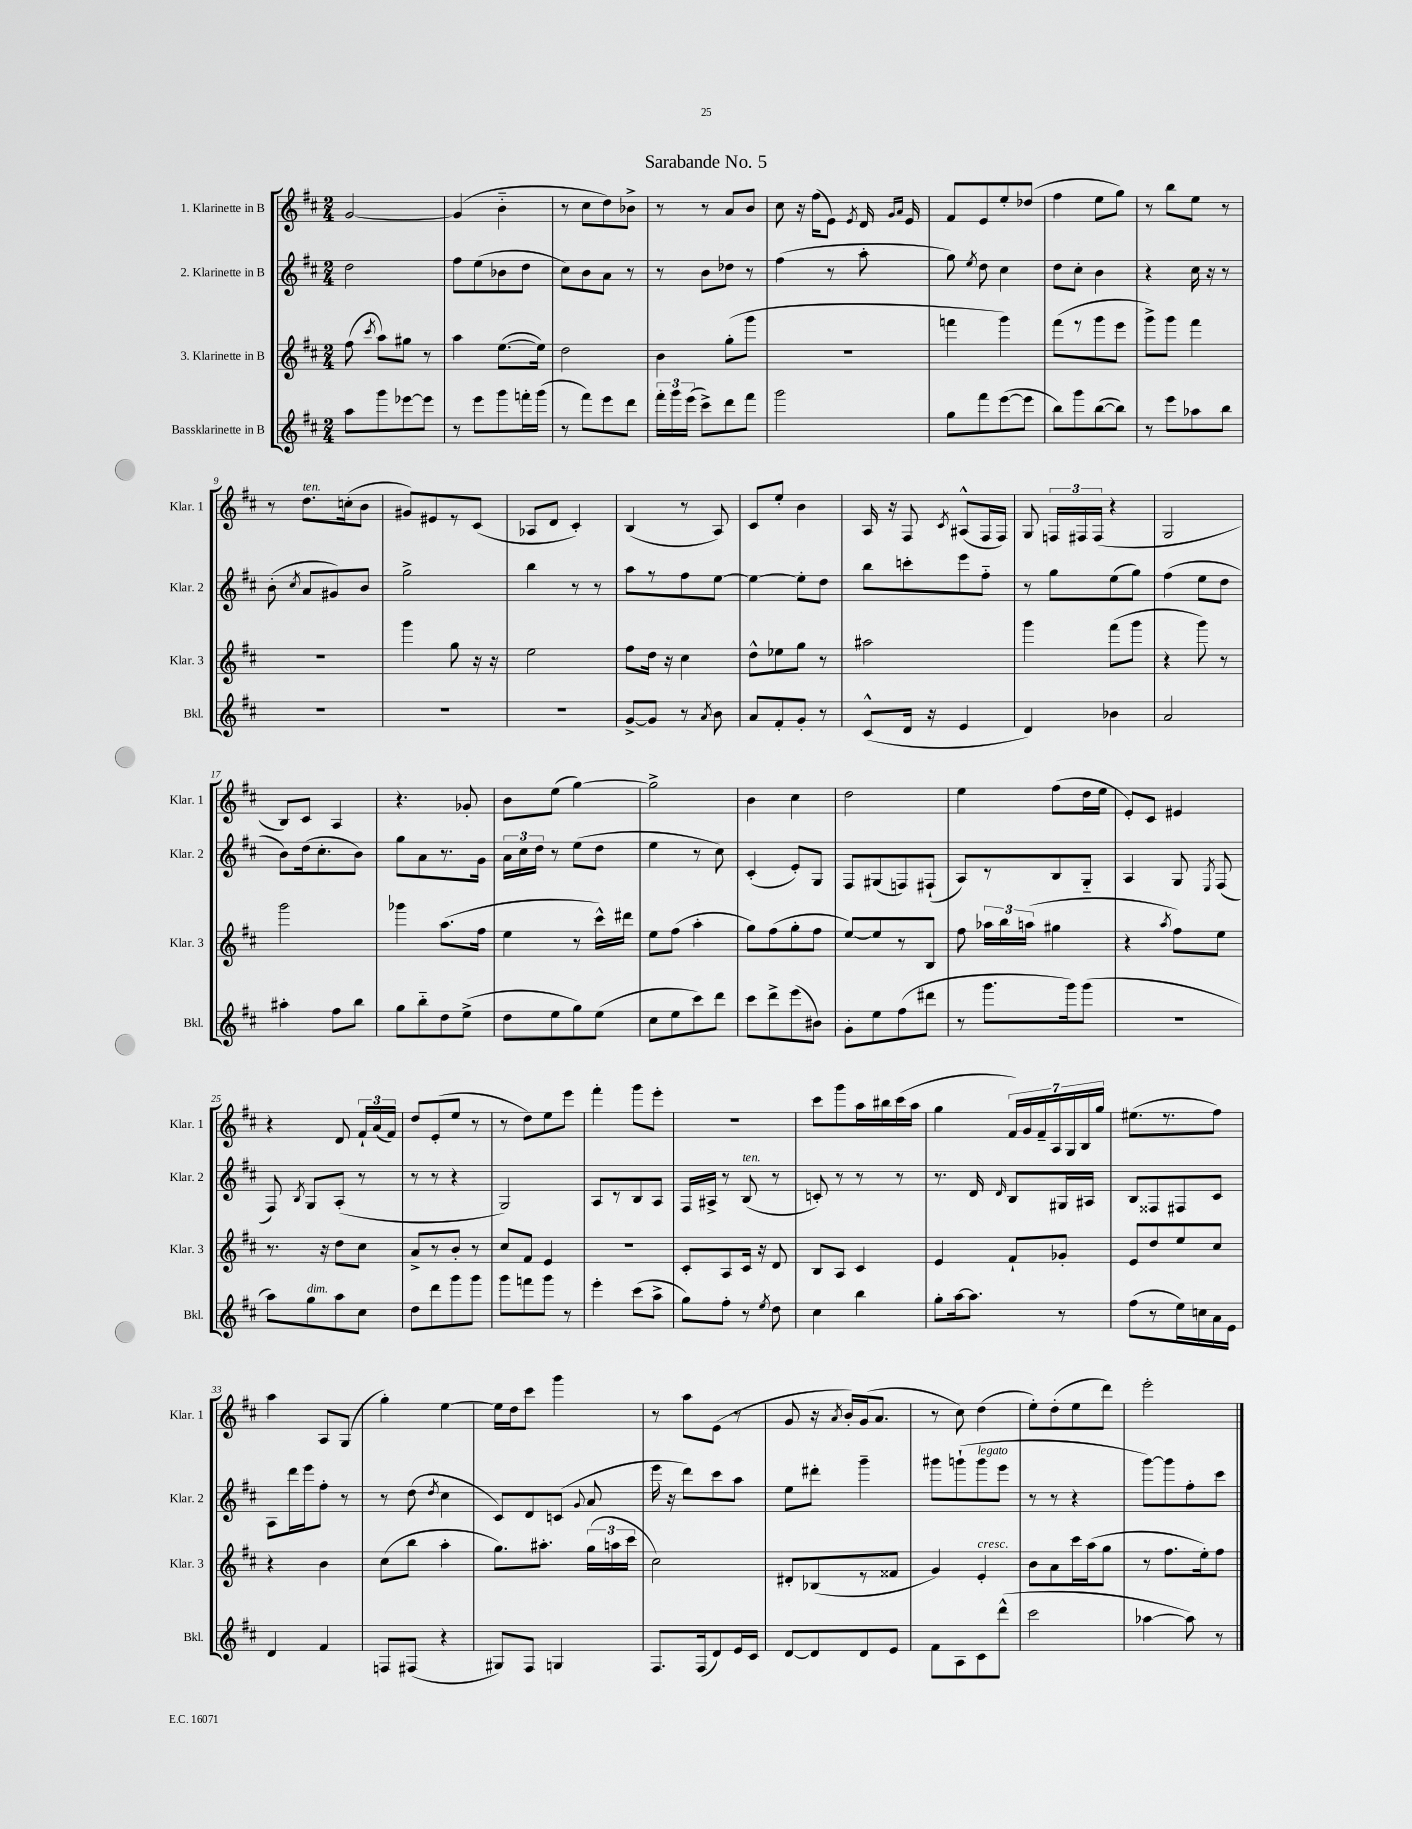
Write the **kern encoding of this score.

**kern	**kern	**kern	**kern
*staff4	*staff3	*staff2	*staff1
*clefG2	*clefG2	*clefG2	*clefG2
*k[f#c#]	*k[f#c#]	*k[f#c#]	*k[f#c#]
*M2/4	*M2/4	*M2/4	*M2/4
8aa	(8ff#	2dd	[2g
.	8qccc#	.	.
8ggg	8aa)	.	.
[8eee-	8gg#	.	.
8eee-]	8r	.	.
=	=	=	=
8r	4aa	8ff#	(4g]
8eee	.	(8ee	.
8ggg	([8.ee	8b-	4b'~
16fff'	.	8dd	.
(16ggg	16ee])	.	.
=	=	=	=
8r	2dd	8cc#)	8r
8fff#)	.	8b	8cc#
8eee	.	8a	8dd)
8ddd	.	8r	8b-^
=	=	=	=
24fff#'	4b	8r	8r
24ggg	.	.	.
(24eee	.	.	.
8ccc#^)	.	8b	8r
8ddd	(8gg'	8dd-	8a
8fff#	8ggg	8r	8b
=	=	=	=
2ggg	2r	(4ff#	8cc#
.	.	.	16r
.	.	.	(16ff#
.	.	8r	8e)
.	.	.	8qe
.	.	8aa'	16d
.	.	.	16qqg
.	.	.	16qqa
.	.	.	16e
=	=	=	=
8gg	4fff	8gg)	8f#
.	.	8qee	.
8fff#	.	8dd	8e
([8eee	4ggg)	4cc#	8ee'
8eee]	.	.	(8dd-
=	=	=	=
8bb)	(8fff#	8dd	4ff#
8ggg	8r	8cc#'	.
([8bb	8ggg	4b	8ee
8bb])	8eee	.	8gg)
=	=	=	=
8r	8ggg^)	4r	8r
8eee	8ggg	.	8bb
8aa-	4fff#	16cc#	8ee
.	.	16r	.
8bb	.	8r	8r
=	=	=	=
2r	2r	(8b'	8r
.	.	8qcc#	.
.	.	8a	8.dd
.	.	8g#)	.
.	.	.	(16cc'
.	.	8b	8b
=	=	=	=
2r	4ggg	2gg^	8g#)
.	.	.	8e#
.	8gg	.	8r
.	16r	.	(8c#
.	16r	.	.
=	=	=	=
2r	2ee	4bb	8A-
.	.	.	8d
.	.	8r	4c#')
.	.	8r	.
=	=	=	=
[8g^	8ff#	8aa	(4B
8g]	16dd	8r	.
.	16r	.	.
8r	4cc#	8ff#	8r
8qa	.	.	.
8b	.	[8ee	8A)
=	=	=	=
8a	8dd^^	4ee_	8c#
8f#'	8ee-	.	8ee'
8g'	8gg	8ee']	4b
8r	8r	8dd	.
=	=	=	=
(8c#^^	2aa#	8bb	16A
.	.	.	16r
16d	.	8ccc'	8F#
16r	.	.	.
.	.	.	8qc#
4e	.	8eee	(8A#^^
.	.	8ff#'~	16F#
.	.	.	16F#)
=	=	=	=
4d)	4ggg	8r	8G
.	.	8gg	24F
.	.	.	24F#
.	.	.	(24F#
4b-	(8fff#	(8ee	4r
.	8ggg	8gg)	.
=	=	=	=
2a	4r	(4ff#	2G
.	8ggg)	8ee	.
.	8r	8dd	.
=	=	=	=
4aa#'	2ggg	8b)	8B)
.	.	(16dd	8c#
.	.	8.cc#'	.
8ff#	.	.	4A
8bb	.	8b)	.
=	=	=	=
8gg	4ggg-	8gg	4.r
8bb'~	.	8a	.
8dd	(8.aa	8.r	.
(8ee^	.	.	8g-'
.	16ff#	16g	.
=	=	=	=
8dd	4ee	24a	8b
.	.	24cc#	.
.	.	24dd	.
8ee	.	8r	(8ee
8gg)	8r	(8ee	[4gg)
(8ee	16ccc#^^)	8dd	.
.	16ddd#	.	.
=	=	=	=
8cc#	8ee	4ee	2gg^]
8ee	(8ff#	.	.
8ccc#)	4aa'	8r	.
8ddd	.	8cc#)	.
=	=	=	=
8ccc#	8gg)	(4c#'	4b
8ddd^	(8ff#	.	.
(8eee	8gg'	8e')	4cc#
8b#)	8ff#	8G	.
=	=	=	=
8g'	[8ee)	8F#	2dd
8ee	8ee]	(8G#	.
(8ff#	8r	8F)	.
8ddd#	8B	(8F#`	.
=	=	=	=
8r	8ff#	8A)	4ee
8.ggg	24aa-	8r	.
.	24bb	.	.
.	(24aa	.	.
.	4gg#	8B	(8ff#
16ggg)	.	.	.
(8ggg	.	8G'~	16dd
.	.	.	16ee
=	=	=	=
2r	4r	4A	8e')
.	.	.	8c#
.	8qaa	.	.
.	8ff#)	8G	4e#
.	.	8qE	.
.	8ee	(8F#	.
=	=	=	=
8aa)	8.r	8F#)	4r
.	.	8qB	.
8gg	.	8G	.
.	16r	.	.
8aa	8dd	(8A'	8d
8cc#	8cc#	8r	24f#`
.	.	.	(24a
.	.	.	24f#)
=	=	=	=
8dd	8a^	8r	8dd
8ddd	8r	8r	(8e'
8ggg	8b'	4r	8ee
8ggg	8r	.	8r
=	=	=	=
8ggg	8cc#	2G)	8r
8fff	8f#	.	8dd)
8ggg	4e	.	8ee
8r	.	.	8eee
=	=	=	=
4eee'	2r	8A	4fff#'
.	.	8r	.
(8ccc#	.	8B	8ggg
8aa^	.	8A	8eee'
=	=	=	=
8gg)	8c#'	16F#	2r
.	.	16A#^	.
8ff#'	8A	8r	.
8r	16c#	(8B	.
.	16r	.	.
8qee	.	.	.
8dd	8d	8r	.
=	=	=	=
4cc#	8B	8c')	8ccc#
.	8A	8r	8ggg
4bb	4c#	8r	16aa
.	.	.	16bb#
.	.	8r	(16ccc#
.	.	.	16aa
=	=	=	=
8gg'	4e	8.r	4gg
[16aa	.	.	.
8.aa]	.	16d	.
.	.	16qqd	.
.	8f#`	8B	28f#)
.	.	.	28g
.	.	.	28f#~
.	.	.	28A
8r	8g-'	16G#	.
.	.	.	28G
.	.	.	28B
.	.	16A#	.
.	.	.	28gg
=	=	=	=
(8ff#	8e	8B	(8.ee#
8r	8dd	8F##	.
.	.	.	8.r
16ee)	8ee	8F#	.
16cc	.	.	.
16a	8cc#	8c#	8ff#)
16e	.	.	.
=	=	=	=
4d	4r	8A	4aa
.	.	16ddd	.
.	.	16eee	.
4f#	4b	8ff#'	8A
.	.	8r	(8G
=	=	=	=
8F	(8cc#	8r	4gg')
(8F#	8bb	(8dd	.
.	.	8qdd	.
4r	4aa'	4cc#	[4ee
=	=	=	=
8G#)	8.gg)	8c#)	16ee]
.	.	.	16dd
8F#	.	8d	8ccc#
.	8.aa#'	.	.
4G	.	(8c	4ggg
.	.	8qqg	.
.	(24gg	8a	.
.	24aa	.	.
.	24ccc#	.	.
=	=	=	=
8.F#	2cc#)	16eee	8r
.	.	16r	.
.	.	8ddd)	8aa
(16F#	.	.	.
8d)	.	8ccc#	(8e
16e	.	8aa	8r
16c#	.	.	.
=	=	=	=
[8d	8d#'	8ee	8g
8d]	(8B-	8ddd#'	16r
.	.	.	8qa
.	.	.	16b')
8d	8r	4ggg~	(16g
.	.	.	8.a
8e	8f##	.	.
=	=	=	=
8f#	4g)	8ggg#	8r
8A	.	(8ggg`	8cc#)
8c#	4e'	8ggg	(4dd
(8ddd^^	.	8eee	.
=	=	=	=
2ccc#	8b	8r	8ee')
.	8a	8r	(8dd'
.	16ccc#	4r	8ee
.	(16aa	.	.
.	8gg	.	8ddd)
=	=	=	=
[4aa-	8r	[8ggg)	2eee'
.	8.ff#	8ggg]	.
8aa-])	.	8ff#'	.
.	16ee')	.	.
8r	8ff#	8ccc#	.
==	==	==	==
*-	*-	*-	*-
